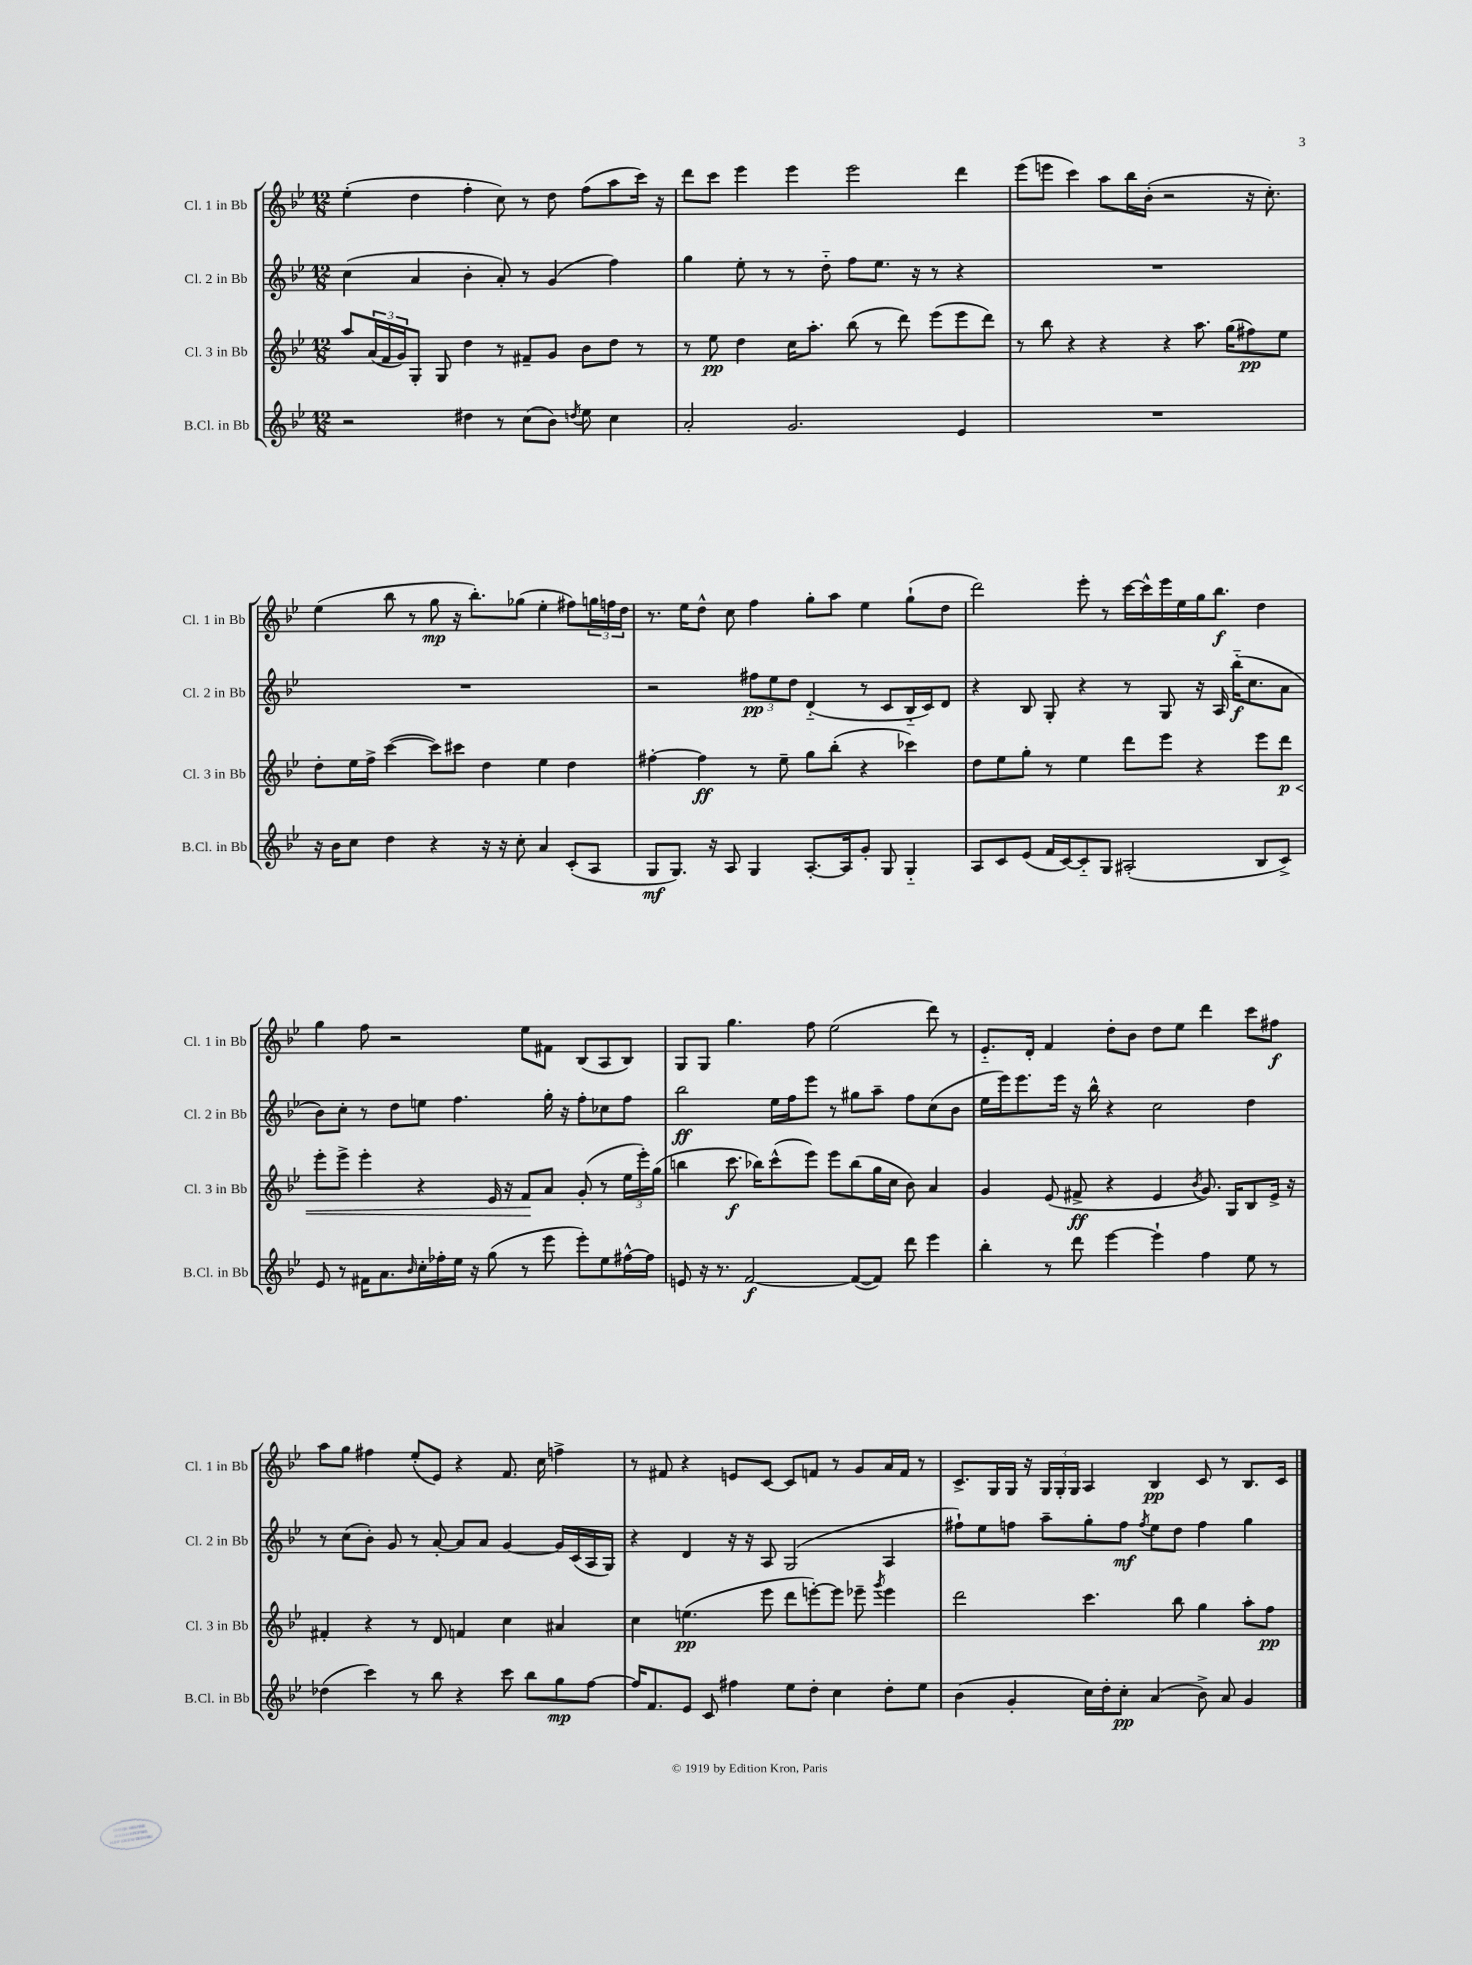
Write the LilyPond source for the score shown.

<<
\new StaffGroup <<
\new Staff = "s0" \with { instrumentName = "Cl. 1 in Bb" shortInstrumentName = "Cl. 1 in Bb" } {
    \clef treble \key bes \major \numericTimeSignature \time 12/8
    ees''4-.( d''4 f''4-. c''8) r8 d''8 f''8( a''8 c'''16) r16 |
    d'''8 c'''8 ees'''4 ees'''4 ees'''2 d'''4 |
    ees'''8( e'''8 c'''4) a''8 bes''16 bes'16-.( r2 r16 c''8.-.) |
    ees''4( bes''8 r8 g''8\mp r16 bes''8.-.) ges''8( ees''4-. fis''8) \tuplet 3/2 { g''16 f''16 d''16 } |
    r8. ees''16 d''8-^ c''8 f''4 g''8-. a''8 ees''4 g''8-!( d''8 |
    d'''2) ees'''8-. r8 c'''16~ c'''16-^ ees'''16 ees''16 g''16 bes''8.\f d''4 |
    g''4 f''8 r2 ees''8 fis'8 bes8( a8 bes8) |
    g8 g8 g''4. f''8 ees''2( d'''8) r8 |
    ees'8.-_ d'16-. f'4 d''8-. bes'8 d''8 ees''8 d'''4 c'''8 fis''8\f |
    a''8 g''8 fis''4 ees''8-.( ees'8) r4 f'8. c''16 f''4-> |
    r8 fis'8 r4 e'8 c'8~ c'8 f'8 r8 g'8 a'16 f'16 r8 |
    c'8.-> g16 g16 r16 \tuplet 3/2 { g16 g16-. g16 } a4 bes4\pp c'8 r8 bes8. c'16 \bar "|." |
}
\new Staff = "s1" \with { instrumentName = "Cl. 2 in Bb" shortInstrumentName = "Cl. 2 in Bb" } {
    \clef treble \key bes \major \numericTimeSignature \time 12/8
    c''4( a'4 bes'4-. a'8-.) r8 g'4( f''4) |
    g''4 ees''8-. r8 r8 d''8-_ f''8 ees''8. r16 r8 r4 |
    R1. |
    R1. |
    r2 \tuplet 3/2 { fis''8\pp ees''8 d''8 } d'4-_( r8 c'8 bes16-_ c'16) d'8 |
    r4 bes8 g8-. r4 r8 g8 r16 a16 bes''16-_\f( c''8. a'8 |
    bes'8) c''8-. r8 d''8 e''8 f''4. g''16-. r16 f''8-. ces''8 f''8 |
    bes''2\ff ees''16 f''16 ees'''8 r8 gis''8 a''8-- f''8 c''8( bes'8 |
    ees''16 ees'''16) ees'''8. ees'''16 r16 bes''16-^ r4 c''2 d''4 |
    r8 c''8( bes'8-.) g'8 r8 a'8~-. a'8 a'8 g'4~ g'16 c'16( a16 g16) |
    r4 d'4 r16 r16 a8 g2( a4 |
    fis''8-!) ees''8 f''8 a''8-- g''8-. f''8\mf \acciaccatura { f''8 } ees''8 d''8 f''4 g''4 \bar "|." |
}
\new Staff = "s2" \with { instrumentName = "Cl. 3 in Bb" shortInstrumentName = "Cl. 3 in Bb" } {
    \clef treble \key bes \major \numericTimeSignature \time 12/8
    a''8 \tuplet 3/2 { a'16( f'16 g'16) } g8-. g8 d''4 r8 fis'8-- g'8 bes'8 d''8 r8 |
    r8 ees''8\pp d''4 c''16 a''8.-. bes''8( r8 d'''8) ees'''8( ees'''8 d'''8) |
    r8 bes''8 r4 r4 r4 a''8. g''16( fis''8\pp) ees''8 |
    d''8-. ees''16 f''16-> c'''4~( c'''8) cis'''8 d''4 ees''4 d''4 |
    fis''4~-. fis''4\ff r8 ees''8-- g''8 bes''8-.( r4 ces'''4) |
    d''8 ees''8 g''8-. r8 ees''4 d'''8 ees'''8 r4 ees'''8 d'''8\p\< |
    ees'''8-. ees'''8-> ees'''4-. r4 ees'16 r16 f'8\! a'8 g'8-.( r8 \tuplet 3/2 { ees''16 ees'''16-.) g''16( } |
    b''4 c'''8.\f bes''16) c'''8-^( ees'''8) ees'''8 bes''8( g''16 c''16 bes'8) a'4 |
    g'4 ees'8( fis'8->\ff r4 ees'4 \acciaccatura { bes'8 } g'8.) g16 bes8 ees'16-> r16 |
    fis'4-. r4 r8 d'8 f'4 c''4 ais'4 |
    c''4 e''4.\pp( ees'''8 d'''8 e'''8~-.) e'''8 ees'''8-- \acciaccatura { g'''8 } ees'''4 |
    d'''2 c'''4. bes''8 g''4 a''8-. f''8\pp \bar "|." |
}
\new Staff = "s3" \with { instrumentName = "B.Cl. in Bb" shortInstrumentName = "B.Cl. in Bb" } {
    \clef treble \key bes \major \numericTimeSignature \time 12/8
    r2 dis''4 r8 c''8( bes'8) \acciaccatura { d''8 } ees''8 c''4 |
    a'2-. g'2. ees'4 |
    R1. |
    r16 bes'16 c''8 d''4 r4 r16 r16 c''8-. a'4 c'8-.( a8 |
    g8\mf g8.) r16 a8 g4 a8.~-. a16 g'8-. g8 g4-_ |
    a8 c'8 ees'8( f'16 c'16~) c'8-_ g8 ais2-.( bes8 c'8->) |
    ees'8 r8 fis'16 a'8. \grace { bes'16 } c''16-. fes''16-. ees''16 r16 g''8( r8 ees'''8 ees'''8-.) ees''8 fis''16~-^ fis''16 |
    e'8 r16 r8. f'2~\f f'8~( f'8) d'''8 ees'''4 |
    bes''4-. r8 d'''8 ees'''4~ ees'''4-! f''4 ees''8 r8 |
    des''4( c'''4) r8 bes''8 r4 c'''8 bes''8 g''8\mp f''8~ |
    f''16 f'8. ees'8 c'8 fis''4 ees''8 d''8-. c''4 d''8-. ees''8 |
    bes'4( g'4-. c''16) d''16-. c''8-.\pp a'4( bes'8->) a'8 g'4 \bar "|." |
}
>>
>>
\layout { \context { \Score \remove "Bar_number_engraver" } }
